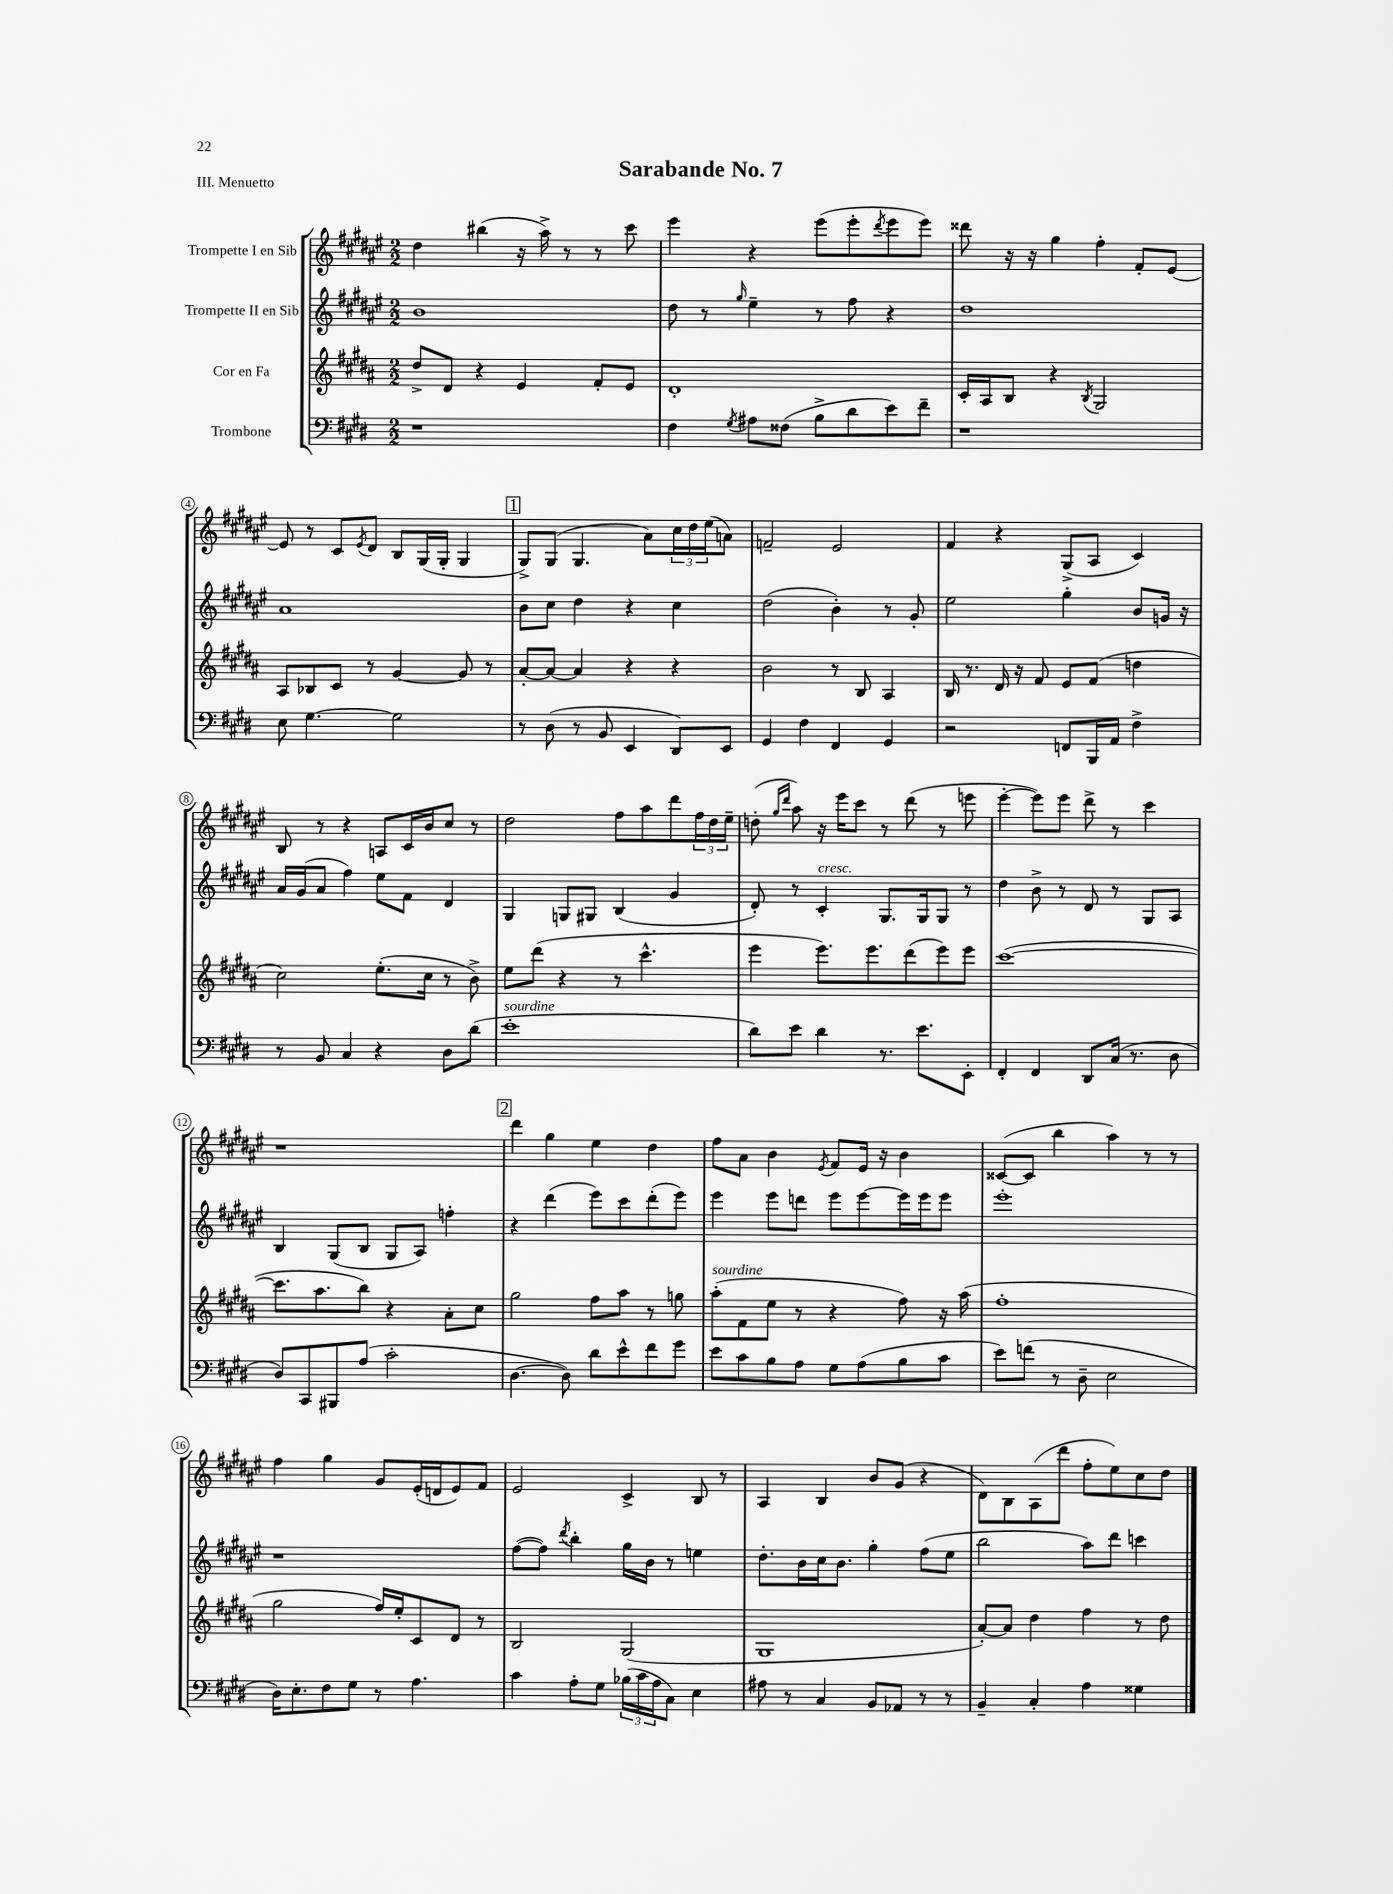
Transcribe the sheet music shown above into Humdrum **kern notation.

**kern	**kern	**kern	**kern
*staff4	*staff3	*staff2	*staff1
*clefF4	*clefG2	*clefG2	*clefG2
*k[f#c#g#d#]	*k[f#c#g#d#a#]	*k[f#c#g#d#a#e#]	*k[f#c#g#d#a#e#]
*M2/2	*M2/2	*M2/2	*M2/2
1r	8dd#^	1b	4dd#
.	8d#	.	.
.	4r	.	(4bb#
.	4e	.	16r
.	.	.	16aa#^)
.	.	.	8r
.	8f#'	.	8r
.	8e	.	8ccc#
=	=	=	=
4F#	1d#'	8dd#	4eee#
.	.	8r	.
8qG#	.	16qqgg#	.
8A#	.	4ee#~	4r
(8F##	.	.	.
8B^	.	8r	(8eee#
8d#	.	8ff#	8eee#'
.	.	.	8qddd#
8e)	.	4r	8eee#
8f#~	.	.	8eee#)
=	=	=	=
1r	16c#'	1dd#	8ddd##
.	16A#	.	.
.	8B	.	16r
.	.	.	16r
.	4r	.	4gg#
.	8qB	.	.
.	2G#	.	4ff#'
.	.	.	8f#'
.	.	.	[8e#
=	=	=	=
8E	8A#	1a#	8e#]
[4.G#	8B-	.	8r
.	8c#	.	8c#
.	.	.	8qe#
.	8r	.	8d#
2G#]	[4g#	.	8B
.	.	.	(16G#
.	.	.	16G#'
.	8g#]	.	4G#
.	8r	.	.
=	=	=	=
8r	[8a#'	8b	8G#^)
(8D#	8a#_	8cc#	(8G#
8r	4a#]	4dd#	4.G#
8BB	.	.	.
4EE	4r	4r	.
.	.	.	8a#)
8DD#)	4r	4cc#	24cc#
.	.	.	24dd#
.	.	.	(24ee#
8EE	.	.	8a)
=	=	=	=
4GG#	2b	(2dd#	2f~
4F#	.	.	.
4FF#	8r	4b')	2e#
.	8B	.	.
4GG#	4A#	8r	.
.	.	8g#'	.
=	=	=	=
2r	16B	2ee#	4f#
.	8.r	.	.
.	16d#	.	4r
.	16r	.	.
.	8f#	.	.
8FF	8e	4gg#'	(8G#^
16BBB	(8f#	.	8A#
16AA	.	.	.
4F#^	4dd	8b	4c#)
.	.	16g	.
.	.	16r	.
=	=	=	=
8r	2cc#)	16a#	8B
.	.	(16g#	.
8BB	.	8a#	8r
4C#	.	4ff#)	4r
4r	(8.ee'	8ee#	8A
.	.	8f#	16c#
.	16cc#	.	16b
8D#	8r	4d#	8cc#
(8d#	8b^)	.	8r
=	=	=	=
1e'	8ee	4G#	2dd#
.	(8ddd#	.	.
.	4r	8G	.
.	.	8G#	.
.	8r	(4B	8ff#
.	4.ccc#^^	.	8aa#
.	.	4g#	8ddd#
.	.	.	24ff#
.	.	.	24dd#
.	.	.	24ee#~
=	=	=	=
8d#)	4eee	8d#')	(8dd'
.	.	.	16qqgg#
.	.	.	16qqddd#
8e	.	8r	8aa#)
4d#	8.eee)	4c#'	16r
.	.	.	16eee#
.	.	.	8ccc#
.	8.eee	.	.
8.r	.	8.G#	8r
.	(8ddd#	.	(8ddd#
8.e	.	16G#	.
.	8eee)	8G#	8r
8EE'	8eee	8r	8eee
=	=	=	=
4FF#'	([1ccc#	4dd#	[4eee#'
4FF#	.	8b^	8eee#])
.	.	8r	8eee#
8DD#	.	8d#	8ddd#^
(16C#	.	8r	8r
8.r	.	.	.
.	.	8G#	4ccc#
8D#	.	8A#	.
=	=	=	=
8D#)	8.ccc#]	4B	1r
8CC#	.	.	.
.	8.aa#	.	.
8BBB#	.	(8G#	.
(8A	8bb)	8B	.
2c#'	4r	8G#	.
.	.	8A#)	.
.	8a#'	4ff'	.
.	8cc#	.	.
=	=	=	=
[4.D#	2gg#	4r	4ddd#
.	.	(4ddd#	4gg#
8D#])	.	.	.
8d#	8ff#	8eee#)	4ee#
8e^^	8aa#	8ccc#	.
8f#	8r	(8ddd#'	4dd#
8g#	8gg	8eee#)	.
=	=	=	=
8e	(8aa#'	4eee#	8ff#
8c#	8f#	.	8a#
8B	8ee	8eee#	4b
8A	8r	8ddd	.
.	.	.	8qe#
8G#	4r	8eee#	8f#
(8A	.	[8eee#	16e#
.	.	.	16r
8B	8ff#)	16eee#]	4b
.	.	16eee#	.
8c#	16r	8eee#	.
.	(16aa#	.	.
=	=	=	=
8e)	1ff#'	1eee#'	([8c##
(8f	.	.	8c##]
8r	.	.	4bb
8D#~	.	.	.
2E	.	.	4aa#)
.	.	.	8r
.	.	.	8r
=	=	=	=
16D#)	2gg#	1r	4ff#
8.E'	.	.	.
8F#	.	.	4gg#
8G#	.	.	.
8r	16ff#)	.	8g#
.	16ee'	.	.
4.A	8c#	.	(16e#'
.	.	.	16d
.	8d#	.	8e#)
.	8r	.	8f#
=	=	=	=
4c#	2B	([8ff#	2e#
.	.	8ff#])	.
.	.	8qddd#	.
8A'	.	4bb'	.
8G#	.	.	.
(24B-	(2G#	16gg#	4c#^
24c#	.	.	.
.	.	16b	.
24A	.	.	.
8C#)	.	8r	.
4E	.	4ee	8B
.	.	.	8r
=	=	=	=
8A#	1G#	8.dd#'	4A#
8r	.	.	.
.	.	16b	.
4C#	.	16cc#	4B
.	.	8.b	.
8BB	.	4gg#'	8b
8AA-	.	.	(8g#
8r	.	(8ff#	4r
8r	.	8ee#	.
=	=	=	=
4BB~	[8a#')	2bb	8d#)
.	8a#]	.	8B
4C#'	4dd#	.	(8A#
.	.	.	8ddd#
4A	4ff#	8aa#)	8ff#'
.	.	8ddd#	8ee#)
4G##	8r	4ccc	8cc#
.	8dd#	.	8dd#
==	==	==	==
*-	*-	*-	*-
